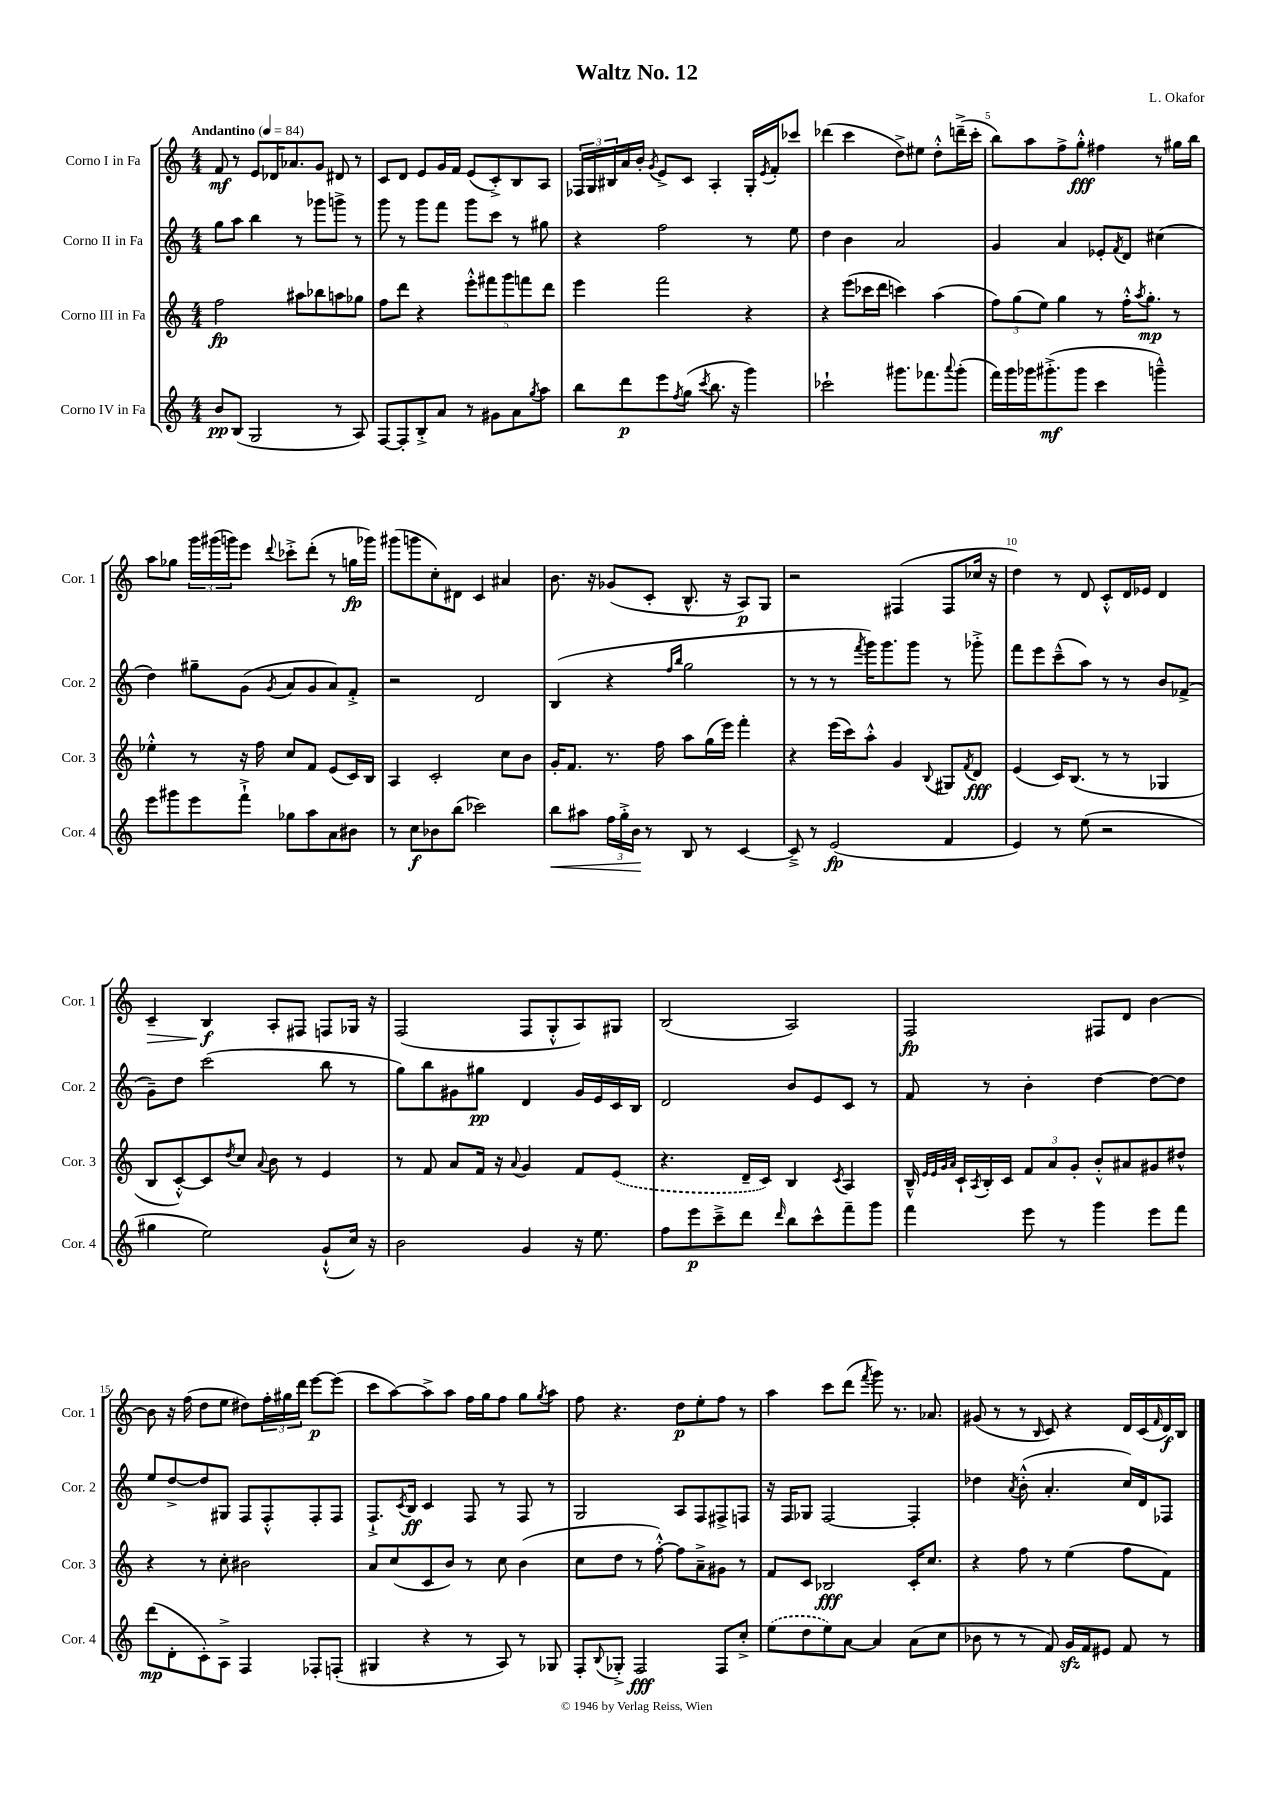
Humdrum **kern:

**kern	**dynam	**kern	**dynam	**kern	**dynam	**kern	**dynam
*part4	*part4	*part3	*part3	*part2	*part2	*part1	*part1
*staff4	*staff4	*staff3	*staff3	*staff2	*staff2	*staff1	*staff1
*I"Corno IV in Fa	*	*I"Corno III in Fa	*	*I"Corno II in Fa	*	*I"Corno I in Fa	*
*I'Cor. 4	*	*I'Cor. 3	*	*I'Cor. 2	*	*I'Cor. 1	*
*clefG2	*	*clefG2	*	*clefG2	*	*clefG2	*
*k[]	*	*k[]	*	*k[]	*	*k[]	*
*M4/4	*	*M4/4	*	*M4/4	*	*M4/4	*
*MM84	*	*MM84	*	*MM84	*	*MM84	*
=1	=1	=1	=1	=1	=1	=1	=1
!	!	!	!	!	!	!LO:TX:a:B:t=Andantino	!
8b/L	pp	2ff\	fp	8gg\L	.	8f/	mf
(8B/J	.	.	.	8aa\J	.	8r	.
2G/	.	.	.	4bb\	.	8e/L	.
.	.	.	.	.	.	16d-X/K	.
.	.	.	.	.	.	8.a-X/	.
.	.	8aa#X\L	.	8r	.	.	.
.	.	8bb-X\	.	8ggg-X\L	.	8g/J	.
8r	.	8aan\	.	8gggn^\J	.	8d#X/	.
8A/)	.	8gg-X\J	.	8r	.	8r	.
=2	=2	=2	=2	=2	=2	=2	=2
[8F/L	.	8ff\L	.	8ggg\	.	8c/L	.
8F'/]	.	8ddd\J	.	8r	.	8d/J	.
8B'^/	.	4r	.	8ggg\L	.	8e/L	.
8a/J	.	.	.	8fff\J	.	16g/L	.
.	.	.	.	.	.	16f/JJ	.
8r	.	10eee'^^\L	.	8ggg\L	.	(8e/L	.
.	.	10fff#X\	.	.	.	.	.
8g#X\L	.	.	.	8ccc\J	.	8c'^/)	.
.	.	10ggg\	.	.	.	.	.
8a\	.	.	.	8r	.	8B/	.
.	.	10fffn\	.	.	.	.	.
8qgg/	.	.	.	.	.	.	.
8aa\J	.	.	.	8gg#X\	.	8A/J	.
.	.	10ddd\J	.	.	.	.	.
=3	=3	=3	=3	=3	=3	=3	=3
8bb\L	.	4eee\	.	4r	.	24F-X/LL	.
.	.	.	.	.	.	24G/	.
.	.	.	.	.	.	24B#X/	.
8ddd\	p	.	.	.	.	16a/	.
.	.	.	.	.	.	16b'/JJ	.
.	.	.	.	.	.	8qg/	.
8eee\	.	2fff\	.	2ff\	.	8e^/L	.
8qff/	.	.	.	.	.	.	.
(8gg\J	.	.	.	.	.	8c/J	.
8qccc/	.	.	.	.	.	.	.
8.bb\	.	.	.	.	.	4A'/	.
16r	.	.	.	.	.	.	.
4ggg\)	.	4r	.	8r	.	16G'/LL	.
.	.	.	.	.	.	8qe/	.
.	.	.	.	.	.	16f'/J	.
.	.	.	.	8ee\	.	8ccc-X/J	.
=4	=4	=4	=4	=4	=4	=4	=4
2ccc-X`\	.	4r	.	4dd\	.	(4ddd-X\	.
.	.	(8eee\L	.	4b\	.	4ccc\	.
.	.	16ccc-X\L	.	.	.	.	.
.	.	16ddd\JJ	.	.	.	.	.
8.ggg#X\L	.	4cccn\)	.	2a/	.	8dd^\L)	.
.	.	.	.	.	.	8ee#X\J	.
8.fff-X\	.	.	.	.	.	.	.
.	.	(4aa\	.	.	.	8dd'^^\L	.
8qqaaa/	.	.	.	.	.	.	.
(8ggg#'\J	.	.	.	.	.	(16dddn~^\L	.
.	.	.	.	.	.	16ccc'\JJ	.
=5	=5	=5	=5	=5	=5	=5	=5
16fff\LL)	.	12ff\L)	.	4g/	.	8bb\L)	.
16ggg\	.	.	.	.	.	.	.
.	.	(12gg\	.	.	.	.	.
16ggg-X\J	.	.	.	.	.	8aa\	.
.	.	12ee\J)	.	.	.	.	.
(8.ggg#X'^\	mf	.	.	.	.	.	.
.	.	4gg\	.	4a/	.	8ff^\	.
8ggg#\J	.	.	.	.	.	8gg'^^\J	fff
4ccc\	.	8r	.	8e-X'/L	.	4ff#X\	.
.	.	.	.	8qf/	.	.	.
.	.	16ff'^^\KL	.	8d/J	.	.	.
.	.	8qaa/	.	.	.	.	.
.	.	8.gg'\J	mp	.	.	.	.
4gggn~^^\)	.	.	.	(4cc#X\	.	8r	.
.	.	8r	.	.	.	16gg#X\LL	.
.	.	.	.	.	.	16bb\JJ	.
!!LO:LB:g=z
=6	=6	=6	=6	=6	=6	=6	=6
8eee\L	.	4ee-X'^^\	.	4dd\)	.	8aa\L	.
8ggg#X\	.	.	.	.	.	8gg-X\J	.
8eee\	.	8r	.	8gg#X~\L	.	24ggg\LL	.
.	.	.	.	.	.	(24ggg#X\	.
.	.	.	.	.	.	24gggn\J)	.
8fff`^\J	.	16r	.	(8g\J	.	8eee\J	.
.	.	16ff\	.	.	.	.	.
.	.	.	.	8qg/	.	8qqddd/	.
8gg-X\L	.	8cc/L	.	8a/L	.	8ccc-X'^\L	.
8aa\	.	8f/J	.	8g/	.	(8ddd'\J	.
8a\	.	(8e/L	.	8a/)	.	8r	.
8b#X\J	.	16c/L)	.	8f'^/J	.	16ggn\LL	fp
.	.	16B/JJ	.	.	.	16ggg-X\JJ)	.
=7	=7	=7	=7	=7	=7	=7	=7
8r	.	4A/	.	2r	.	(8ggg#X\L	.
8cc\L	f	.	.	.	.	8gggn\	.
8b-X\	.	2c'/	.	.	.	8cc'\)	.
(8bb\J	.	.	.	.	.	8d#X\J	.
2ccc-X\)	.	.	.	2d/	.	4c/	.
.	.	8cc\L	.	.	.	4a#X/	.
.	.	8b\J	.	.	.	.	.
=8	=8	=8	=8	=8	=8	=8	=8
!	!LO:HP:b	!	!	!	!	!	!
8bb\L	<	16g'/KL	.	(4B/	.	8.b\	.
.	.	8.f/J	.	.	.	.	.
8aa#X\J	.	.	.	.	.	.	.
.	.	.	.	.	.	16r	.
24ff\LL	.	8.r	.	4r	.	(8g-X/L	.
24gg'^\	.	.	.	.	.	.	.
24b\JJ	.	.	.	.	.	.	.
8r	[	.	.	.	.	8c'/J	.
.	.	16ff\	.	.	.	.	.
.	.	.	.	16qqff/LL	.	.	.
.	.	.	.	16qqbb/JJ	.	.	.
8B/	.	8aa\L	.	2gg\	.	8.B^^/	.
8r	.	(16gg\L	.	.	.	.	.
.	.	16eee\JJ)	.	.	.	16r	.
[4c/	.	4fff'\	.	.	.	8A/L)	p
.	.	.	.	.	.	8G/J	.
=9	=9	=9	=9	=9	=9	=9	=9
8c~^/]	.	4r	.	8r	.	2r	.
8r	.	.	.	8r	.	.	.
(2e/	fp	(16eee\LL	.	8r	.	.	.
.	.	16ccc\J)	.	.	.	.	.
.	.	.	.	8qfff/	.	.	.
.	.	8aa'^^\J	.	16ggg\KL)	.	.	.
.	.	.	.	8.ggg\	.	.	.
.	.	4g/	.	.	.	(4F#X/	.
.	.	.	.	8ggg\J	.	.	.
.	.	8qqB/	.	.	.	.	.
4f/	.	8G#X/L	.	8r	.	8F#/L	.
.	.	8qf/	.	.	.	.	.
.	.	8d/J	fff	8ggg-X'^\	.	16cc-X/Jk	.
.	.	.	.	.	.	16r	.
=10	=10	=10	=10	=10	=10	=10	=10
4e/)	.	(4e/	.	8fff\L	.	4dd\)	.
.	.	.	.	8eee\	.	.	.
8r	.	16c/KL)	.	(8ccc~^^\	.	8r	.
.	.	(8.B/J	.	.	.	.	.
(8ee\	.	.	.	8aa\J)	.	8d/	.
2r	.	8r	.	8r	.	8c'^^/L	.
.	.	8r	.	8r	.	16d/L	.
.	.	.	.	.	.	16e-X/JJ	.
.	.	4G-X/	.	8b/L	.	4d/	.
.	.	.	.	(8f-X^/J	.	.	.
!!LO:LB:g=z
=11	=11	=11	=11	=11	=11	=11	=11
!	!	!	!	!	!	!	!LO:HP:b
4gg#X\	.	8B/L	.	8g~\L)	.	4c~/	>
.	.	[8c'^^/)	.	8dd\J	.	.	.
2ee\)	.	8c/]	.	(2ccc\	.	4B/	f
.	.	8qdd/	.	.	.	.	.
.	.	8cc/J	.	.	.	.	.
.	.	8qqa/	.	.	.	.	.
.	.	8b\	.	.	.	8A'/L	]
.	.	8r	.	.	.	8F#X/J	.
(8g`^^/L	.	4e/	.	8bb\	.	8Fn/L	.
16cc/Jk)	.	.	.	8r	.	16G-X/Jk	.
16r	.	.	.	.	.	16r	.
=12	=12	=12	=12	=12	=12	=12	=12
2b\	.	8r	.	8gg\L)	.	(2F/	.
.	.	8f/	.	8bb\	.	.	.
.	.	8a/L	.	8g#X\	.	.	.
.	.	16f/Jk	.	8gg#X\J	pp	.	.
.	.	16r	.	.	.	.	.
.	.	8qqa/	.	.	.	.	.
4g/	.	4g/	.	4d/	.	8F/L	.
.	.	.	.	.	.	8G'^^/	.
16r	.	8f/L	.	16g#/LL	.	8A/)	.
8.ee\	.	.	.	16e/	.	.	.
.	.	(8e/J	.	16c/	.	8G#X/J	.
.	.	.	.	16B/JJ	.	.	.
=13	=13	=13	=13	=13	=13	=13	=13
8ff\L	.	4.r	.	2d/	.	(2B/	.
8eee\	p	.	.	.	.	.	.
8ccc~^\	.	.	.	.	.	.	.
8ddd\J	.	16d~/LL	.	.	.	.	.
.	.	16c/JJ)	.	.	.	.	.
16qqddd/	.	.	.	.	.	.	.
8bb\L	.	4B/	.	8b/L	.	2A/)	.
8ccc^^\	.	.	.	8e/	.	.	.
.	.	8qc/	.	.	.	.	.
8fff~\	.	4A/	.	8c/J	.	.	.
8ggg\J	.	.	.	8r	.	.	.
=14	=14	=14	=14	=14	=14	=14	=14
4fff\	.	16B~^^/	.	8f/	.	2F/	fp
.	.	32qqe/LLL	.	.	.	.	.
.	.	32qqe/	.	.	.	.	.
.	.	32qqg/	.	.	.	.	.
.	.	32qqa/JJJ	.	.	.	.	.
.	.	16c`/LL	.	.	.	.	.
.	.	8qA/	.	.	.	.	.
.	.	16B'/	.	8r	.	.	.
.	.	16c/JJ	.	.	.	.	.
8eee\	.	12f/L	.	4b'\	.	.	.
.	.	12a/	.	.	.	.	.
8r	.	.	.	.	.	.	.
.	.	12g'/J	.	.	.	.	.
4ggg\	.	8b'^^/L	.	[4dd\	.	8F#X/L	.
.	.	8a#X/	.	.	.	8d/J	.
8eee\L	.	8g#X/	.	8dd\L_	.	[4b\	.
8fff\J	.	8dd#X^^/J	.	8dd\J]	.	.	.
!!LO:LB:g=z
=15	=15	=15	=15	=15	=15	=15	=15
(8ddd\L	mp	4r	.	8ee/L	.	8b\]	.
8d'\	.	.	.	[8dd^/	.	16r	.
.	.	.	.	.	.	(16ff\	.
8c'\)	.	8r	.	8dd/]	.	8dd\L	.
8A^\J	.	8cc'\	.	8G#X/J	.	8ee\J	.
4F/	.	2b#X\	.	8F/L	.	8dd#X\L)	.
.	.	.	.	8F'^^/	.	24ff'\L	.
.	.	.	.	.	.	24gg#X\	.
.	.	.	.	.	.	24ddd\JJ	.
8F-X'/L	.	.	.	8F'/	.	[8eee\L	p
(8Fn'/J	.	.	.	8F/J	.	(8eee\J]	.
=16	=16	=16	=16	=16	=16	=16	=16
4G#X/	.	8a/L	.	8.F`^/L	.	8ccc\L	.
.	.	(8cc/	.	.	.	[8aa\)	.
.	.	.	.	8qc/	.	.	.
.	.	.	.	16B/Jk	ff	.	.
4r	.	8c/	.	4c/	.	8aa^\]	.
.	.	8b/J)	.	.	.	8aa\J	.
8r	.	8r	.	8F/	.	16ff\LL	.
.	.	.	.	.	.	16gg\J	.
8A/)	.	8cc\	.	8r	.	8ff\J	.
8r	.	(4b\	.	8F/	.	8gg\L	.
.	.	.	.	.	.	8qgg/	.
8G-X/	.	.	.	8r	.	8aa\J	.
=17	=17	=17	=17	=17	=17	=17	=17
8F'/L	.	8cc\L	.	2G/	.	8ff\	.
8qqB/	.	.	.	.	.	.	.
8G-X'^/J	.	8dd\J	.	.	.	4.r	.
2F/	fff	8r	.	.	.	.	.
.	.	[8ff'^^\)	.	.	.	.	.
.	.	8ff\L]	.	8A/L	.	8dd\L	p
.	.	8a~^\	.	8F/	.	8ee'\	.
8F/L	.	8g#X\J	.	8F#X^/	.	8ff\J	.
8cc'^/J	.	8r	.	8Fn/J	.	8r	.
=18	=18	=18	=18	=18	=18	=18	=18
(8ee\L	.	8f/L	.	16r	.	4aa\	.
.	.	.	.	16F/KL	.	.	.
8dd\	.	8c/J	.	8G-X/J	.	.	.
8ee\)	.	2B-X/	fff	[2F/	.	8ccc\L	.
[8a\J	.	.	.	.	.	(8ddd\J	.
.	.	.	.	.	.	8qfff/	.
4a/]	.	.	.	.	.	8ggg\)	.
.	.	.	.	.	.	8.r	.
(8a\L	.	16c'/KL	.	4F'/]	.	.	.
.	.	8.cc/J	.	.	.	8.a-X/	.
8cc\J	.	.	.	.	.	.	.
=19	=19	=19	=19	=19	=19	=19	=19
8b-X\	.	4r	.	4dd-X\	.	(8g#X/	.
8r	.	.	.	.	.	8r	.
.	.	.	.	8qa/	.	.	.
8r	.	8ff\	.	(8b'^^\	.	8r	.
.	.	.	.	.	.	16qqB/	.
8f/)	.	8r	.	4.a'/	.	8c/)	.
16gzz/LL	.	(4ee\	.	.	.	4r	.
16f/J	.	.	.	.	.	.	.
8e#X/J	.	.	.	.	.	.	.
8f/	.	8ff\L	.	16cc/LL)	.	16d/LL	.
.	.	.	.	16d/J	.	(16c/	.
.	.	.	.	.	.	16qqf/	.
8r	.	8f\J)	.	8F-X/J	.	16d/)	f
.	.	.	.	.	.	16B/JJ	.
==	==	==	==	==	==	==	==
*-	*-	*-	*-	*-	*-	*-	*-
